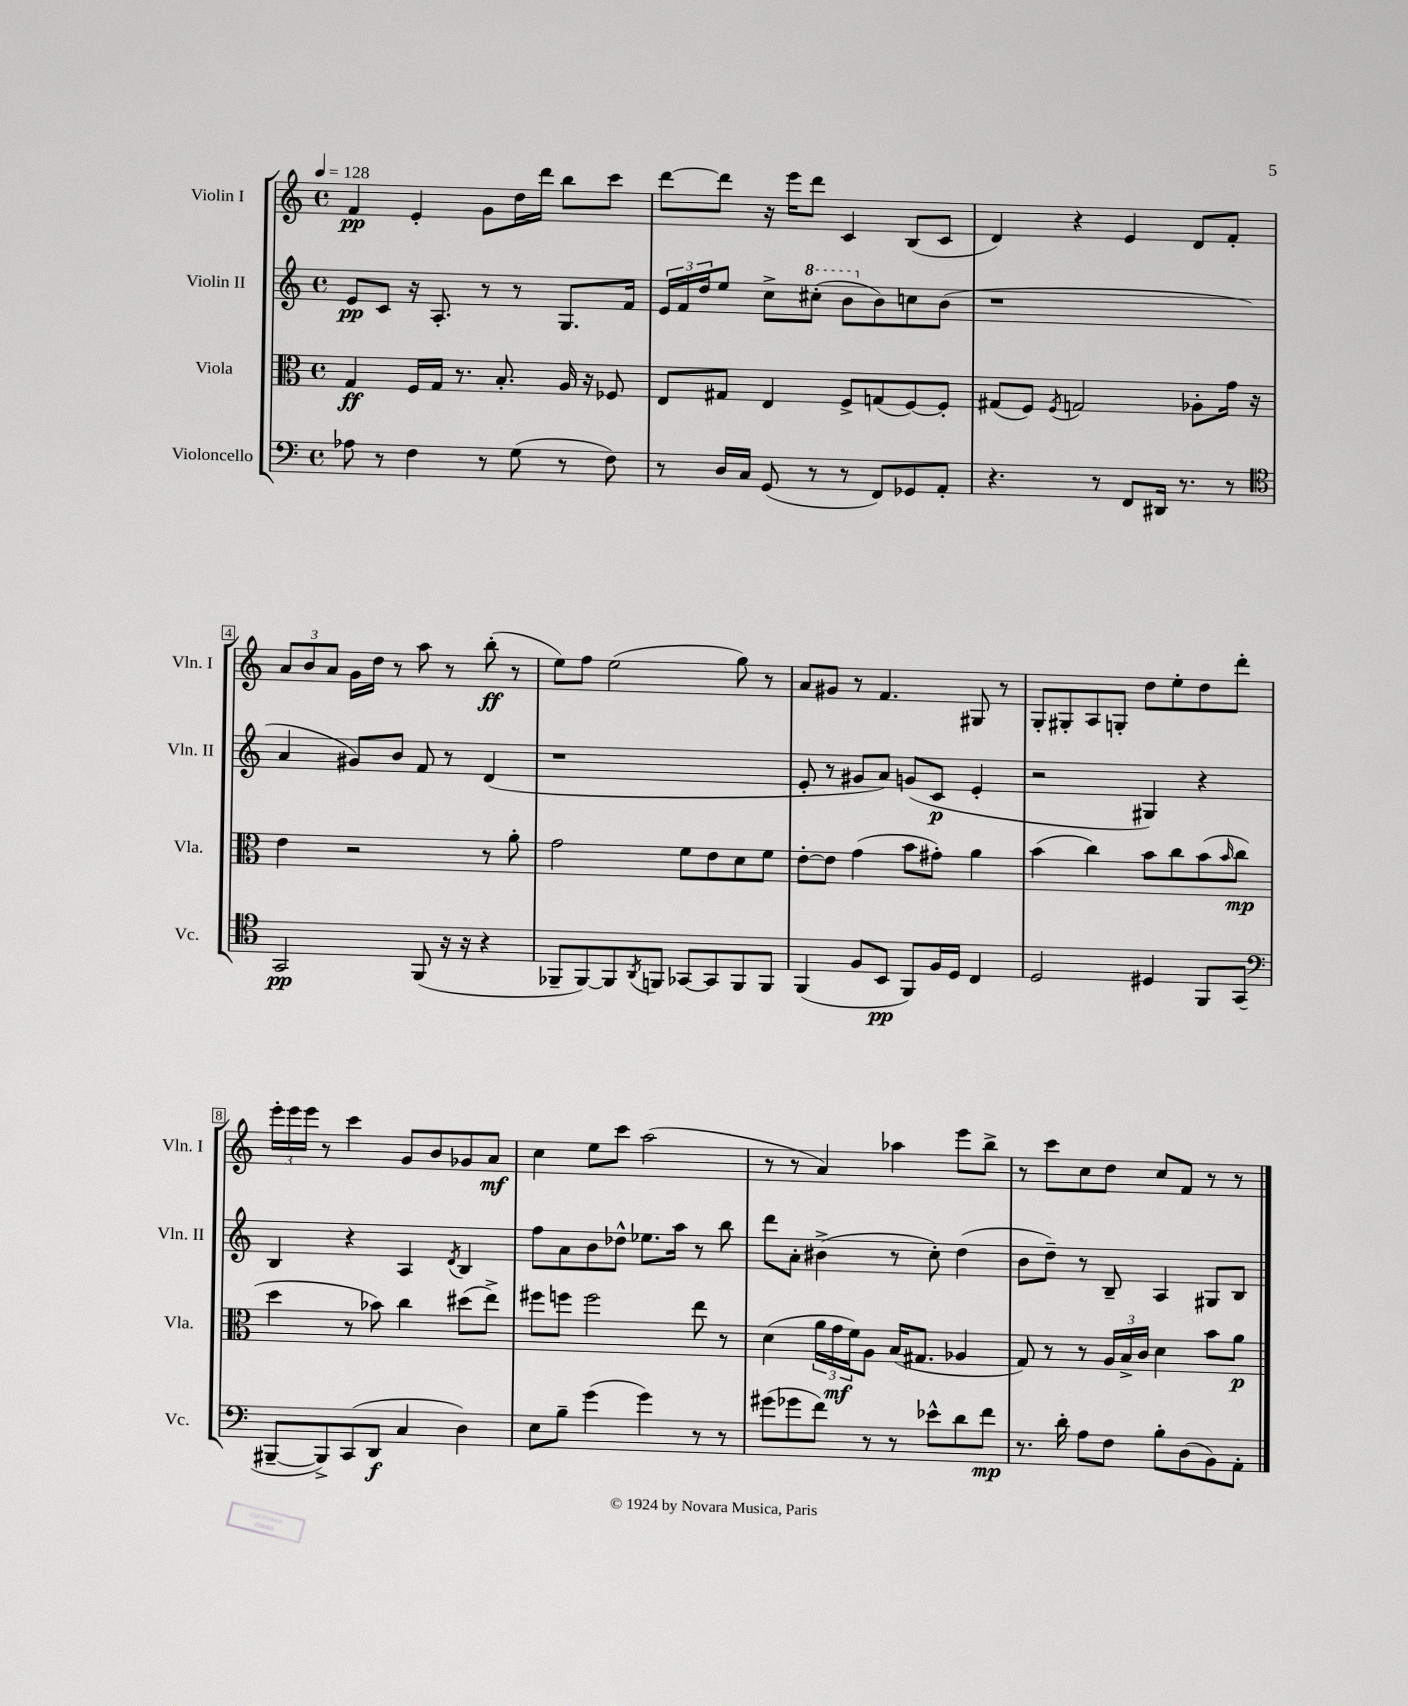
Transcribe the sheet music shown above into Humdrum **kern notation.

**kern	**kern	**kern	**kern
*staff4	*staff3	*staff2	*staff1
*clefF4	*clefC3	*clefG2	*clefG2
*k[]	*k[]	*k[]	*k[]
*M4/4	*M4/4	*M4/4	*M4/4
*met(c)	*met(c)	*met(c)	*met(c)
*MM128	*MM128	*MM128	*MM128
8A-\	4G/	8e/L	4f/
8r	.	8c/J	.
4F\	16F/LL	16r	4e'/
.	16G/JJ	8.A'/	.
.	8.r	.	.
8r	.	8r	8g\L
.	8.B'/	.	.
(8G\	.	8r	16dd\L
.	.	.	16ddd\JJ
8r	16A/	8.G/L	8bb\L
.	16r	.	.
8F\)	8F-/	.	8ccc\J
.	.	16f/Jk	.
=	=	=	=
8r	8E/L	24e/LL	[8ddd\L
.	.	24f/	.
.	.	24dd/J	.
16D/LL	8G#/J	8ee/J	8ddd\]J
16C/JJ	.	.	.
(8GG/	4E/	8cc^\L	16r
.	.	.	16eee\LK
8r	.	(8ccc#'\J	8ddd\J
8r	8F^/L	8bb\L	4c/
8FF/L)	(8G/	8b\)	.
8GG-/	[8F/)	8cc\	(8B/L
8AA'/J	8F'/]J	(8b\J	8c/J
=	=	=	=
4.r	(8G#/L	1r	4d/)
.	8F/J)	.	.
.	8qF/	.	.
.	2G/	.	4r
8r	.	.	.
8FF/L	.	.	4e/
16DD#/Jk	.	.	.
8.r	.	.	.
.	8A-'\L	.	8d/L
8r	16g\Jk	.	8f'/J
.	16r	.	.
=	=	=	=
*clefC4	*	*	*
2GG/	4e\	4a/	12a/L
.	.	.	12b/
.	.	.	12a/J
.	2r	8g#/L)	16g\LL
.	.	.	16dd\JJ
.	.	8b/J	8r
(8FF/	.	8f/	8aa\
16r	.	8r	8r
16r	.	.	.
4r	8r	(4d/	(8bb'\
.	8a'\	.	8r
=	=	=	=
8FF-~/L	2g\	1r	8ee\L)
[8FF-/)	.	.	8ff\J
8FF-/]	.	.	(2ee\
8qAA/	.	.	.
8FF/J	.	.	.
[8GG-/L	8f\L	.	.
8GG-/]	8e\	.	.
8FF/	8d\	.	8gg\)
8FF/J	8f\J	.	8r
=	=	=	=
(4FF/	[8e'\L	8e'/	8a/L
.	8e\]J	8r	8g#/J
8F/L	(4g\	8g#/L	8r
8BB/J	.	8a/J)	4.f/
8FF/L)	8b\L	(8g/L	.
16F/L	8g#'\J)	8c/J	.
16D/JJ	.	.	.
4C/	4a\	4e'/	8G#/
.	.	.	8r
=	=	=	=
2D/	(4b\	2r	8G'/L
.	.	.	8G#'/
.	4cc\)	.	8A/
.	.	.	8G'/J
4D#/	8b\L	4G#/)	8dd\L
.	8cc\	.	8ee'\
8FF/L	(8b\	4r	8dd\
.	16qqb/	.	.
(8GG/J	8cc\J	.	8ddd'\J
=	=	=	=
*clefF4	*	*	*
[8BBB#~/L	4dd\	4B/	24eee'\LL
.	.	.	24eee\
.	.	.	24eee\JJ
8BBB#^/])	.	.	8r
(8CC/	8r	4r	4ccc\
8DD/J	8b-\)	.	.
4C/	4cc\	4A/	8g/L
.	.	.	8b/
.	.	8qd/	.
4D\)	(8dd#\L	4B/	8g-/
.	8ee^\J)	.	8a/J
=	=	=	=
8E\L	8ff#\L	8ff\L	4cc\
8B~\J	8ff\J	8a\	.
(4g\	2ff\	8b\	8ee\L
.	.	8dd-^^\J	8ccc\J
4g\)	.	8.ee-\L	(2aa\
.	.	16aa\Jk	.
8r	8ee\	8r	.
8r	8r	8bb\	.
=	=	=	=
(8g#\L	(4d\	8ddd\L	8r
8g-\	.	8a'\J	8r
8f\J)	24a\LL	(4b#^\	4a/)
.	24g\	.	.
.	24f\J)	.	.
8r	8A\J	.	.
8r	(16B/LK	8r	4aa-\
.	8.G#/J	.	.
8e-^^\L	.	8cc'\)	.
8d\	4A-/	(4dd\	8eee\L
8f\J	.	.	8bb^\J
=	=	=	=
8.r	8G/)	8b\L	8r
.	8r	8dd~\J)	8ccc\L
16d'\	.	.	.
8A\L	8r	8r	8cc\
8F\J	24A/LL	8B~/	8dd\J
.	24B^/	.	.
.	24c/JJ	.	.
8B'\L	4d\	4A/	8cc/L
(8D\	.	.	8f/J
8BB\)	8b\L	8G#/L	8r
8AA'\J	8a\J	8B/J	8r
==	==	==	==
*-	*-	*-	*-
